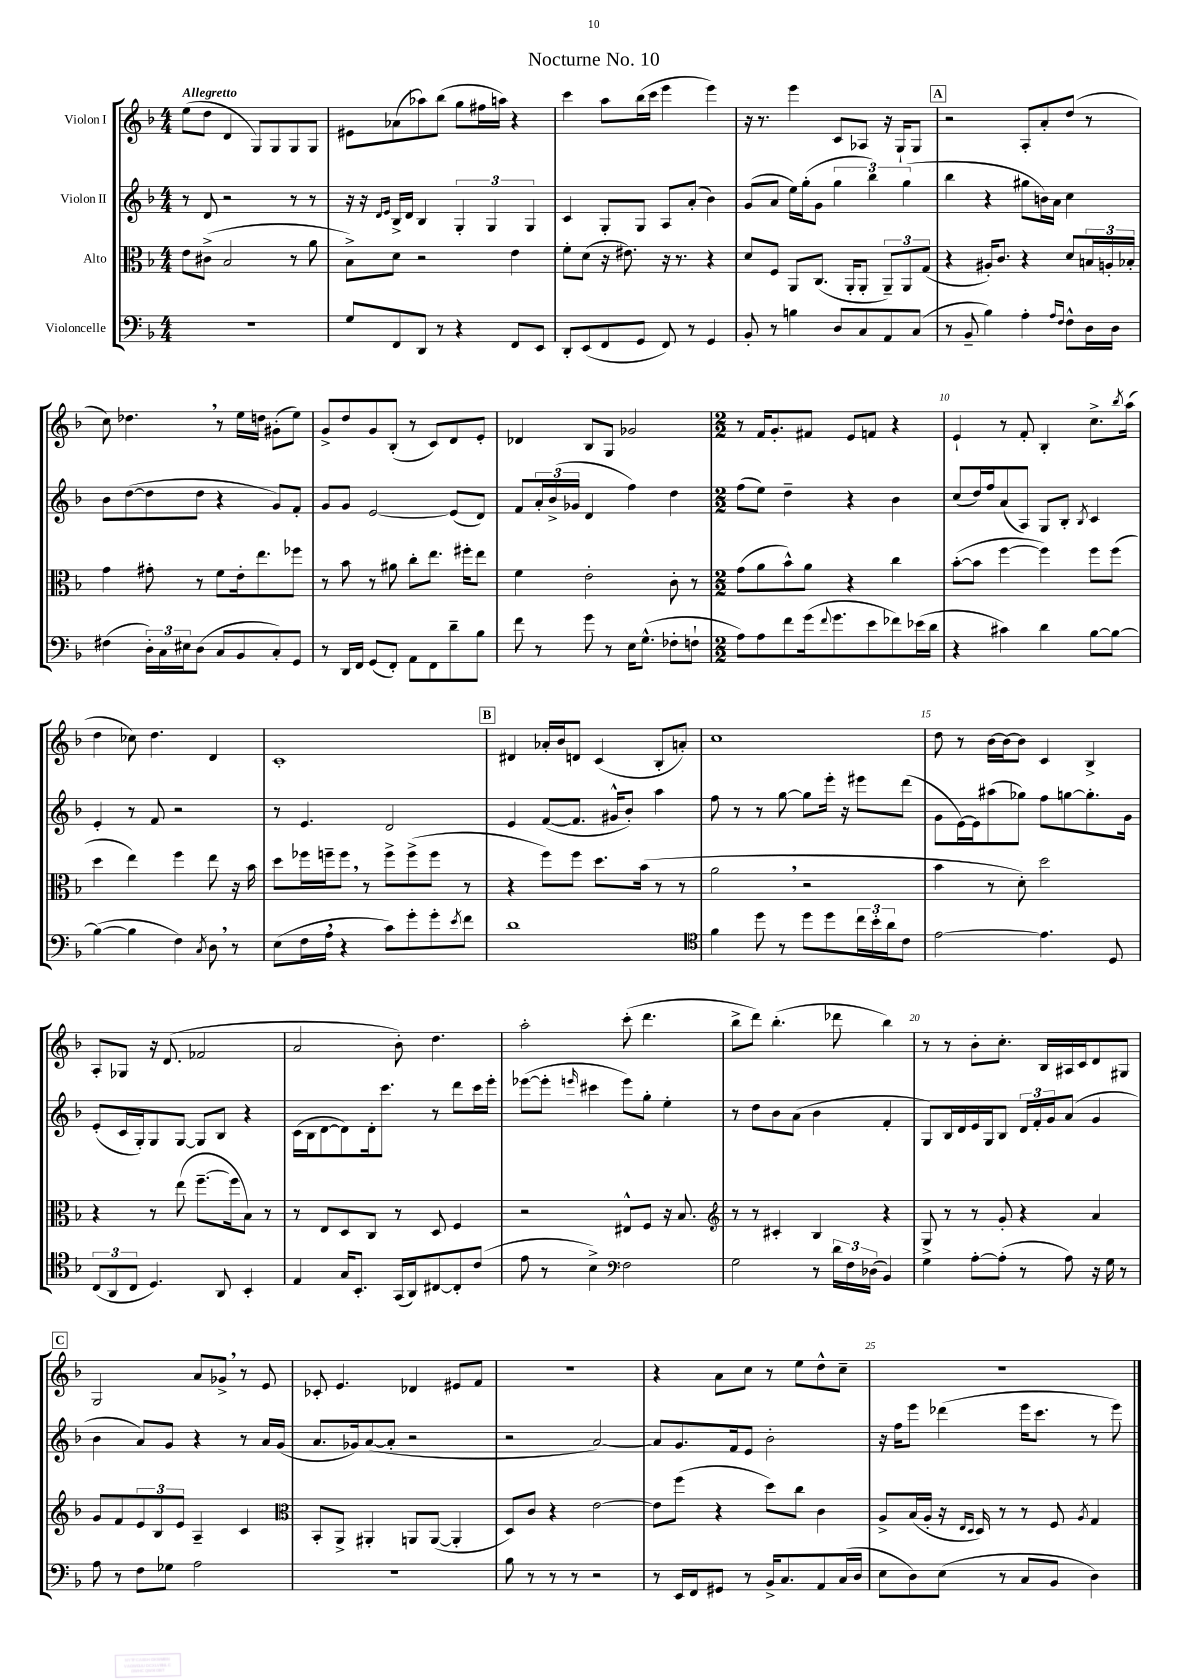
\header { title = "Nocturne No. 10" }
<<
\new StaffGroup <<
\new Staff = "s0" \with { instrumentName = "Violon I" } {
    \clef treble \key f \major \numericTimeSignature \time 4/4 \tempo "Allegretto"
    e''8( d''8 d'4 g8) g8 g8 g8 |
    eis'8 aes'8( aes''8) bes''8( g''8 fis''16 a''16) r4 |
    c'''4 a''8 bes''16( c'''16 e'''4 e'''4) |
    r16 r8. e'''4 c'8 aes8 r16 g16-! g8 |
    \mark \markup { \box "A" } r2 a8-. a'8-. d''8( r8 |
    c''8) des''4. \breathe r8 e''16 d''16 gis'8-.( e''8) |
    g'8-> d''8 g'8 bes8-.( r8 c'8) d'8 e'8-. |
    des'4 bes8 g8 ges'2 |
    \numericTimeSignature \time 2/2 r8 f'16 g'8.-. fis'8 e'8 f'8 r4 |
    e'4-! r8 f'8-. bes4-. c''8.-> \acciaccatura { bes''8 } a''16( |
    d''4 ces''8) d''4. d'4 |
    c'1-. |
    \mark \markup { \box "B" } dis'4 aes'16-. bes'16 d'8 c'4( bes8-. a'8-.) |
    c''1 |
    d''8 r8 bes'16~ bes'16~ bes'8 c'4 bes4-> |
    a8-. ges8 r16 d'8.( fes'2 |
    a'2 bes'8-.) d''4. |
    a''2-. c'''8-.( d'''4. |
    bes''8-> d'''8) bes''4.-.( des'''8 bes''4) |
    r8 r8 bes'8-. c''8.-. bes16 ais16 c'16 d'8 gis8 |
    \mark \markup { \box "C" } g2 a'8 ges'8-> \breathe r8 e'8 |
    ces'8-. e'4. des'4 eis'8 f'8 |
    r1 |
    r4 a'8 c''8 r8 e''8 d''8-^ c''8-- |
    R1 \bar "|." |
}
\new Staff = "s1" \with { instrumentName = "Violon II" } {
    \clef treble \key f \major \numericTimeSignature \time 4/4
    r8 d'8 r2 r8 r8 |
    r16 r16 \grace { d'16 e'16 } bes16-> d'16 bes4 \tuplet 3/2 { g4-. g4 g4 } |
    c'4 g8-. g8 a8 a'8-.( bes'4) |
    g'8( a'8 e''16) g''16-.( g'8 \tuplet 3/2 { g''4 bes''4) g''4( } |
    \mark \markup { \box "A" } bes''4 r4 gis''8 b'16) a'16 c''4 |
    bes'8 d''8~( d''8 d''8 r4 g'8) f'8-. |
    g'8 g'8 e'2~ e'8( d'8) |
    f'8 \tuplet 3/2 { a'16-. bes'16->( ges'16 } d'4 f''4) d''4 |
    \numericTimeSignature \time 2/2 f''8( e''8) d''4-- r4 bes'4 |
    c''8( d''16) f''16 a'8( a8) g8 bes8-. \acciaccatura { bes8 } c'4 |
    e'4-. r8 f'8 r2 |
    r8 e'4. d'2 |
    \mark \markup { \box "B" } e'4 f'8~( f'8. gis'16-^ bes'8-.) a''4 |
    f''8 r8 r8 g''8~ g''8 e'''16-. r16 eis'''8 d'''8( |
    g'8 e'16~) e'16 ais''8( ges''8) f''8 g''8~ g''8.-. g'16 |
    e'8-.( c'16 g16-.) g8 g8~ g8 bes8 r4 |
    c'16( bes16 d'8~ d'8) d'16-. c'''8. r8 d'''8 c'''16 e'''16-. |
    ees'''8~( ees'''8-. \grace { e'''16 } cis'''4 e'''8) g''8-. e''4-. |
    r8 d''8 bes'8 a'8( bes'4 f'4-. |
    g8) bes16 d'16 e'16 g16 bes8 \tuplet 3/2 { d'16 f'16-. g'16 } a'8( g'4 |
    \mark \markup { \box "C" } bes'4 a'8) g'8 r4 r8 a'16 g'16( |
    a'8. ges'16) a'8~( a'8-. r2 |
    r2 a'2~) |
    a'8 g'8. f'16 e'8 bes'2-. |
    r16 f''16 e'''8 des'''4( e'''16 c'''8. r8 e'''8) \bar "|." |
}
\new Staff = "s2" \with { instrumentName = "Alto" } {
    \clef alto \key f \major \numericTimeSignature \time 4/4
    e'8 cis'8->( bes2 r8 a'8 |
    bes8->) d'8 r2 e'4 |
    f'8-. d'8( r16 eis'8.) r16 r8. r4 |
    d'8 f8 a,8 c8.( a,16-. a,8-. \tuplet 3/2 { a,8--) a,8 g8( } |
    \mark \markup { \box "A" } r4 ais16-.) c'8. r4 d'8 \tuplet 3/2 { b16 a16-. bes16-. } |
    g'4 gis'8-. r8 f'8 e'16-. e''8. fes''8 |
    r8 bes'8 r8 ais'8 c''8-. e''8. fis''16-. e''8 |
    f'4 e'2-. c'8-. r8 |
    \numericTimeSignature \time 2/2 g'8( a'8 bes'8-^) a'8 r4 c''4 |
    bes'8~-.( bes'8 f''4~ f''4) f''8 f''8( |
    d''4 e''4) f''4 e''8 r16 bes'16 |
    d''8 fes''16 f''16-- f''8 \breathe r8 f''8-> f''8->( f''8 r8 |
    \mark \markup { \box "B" } r4 f''8) f''8 d''8. bes'16( r8 r8 |
    a'2 \breathe r2 |
    bes'4 r8 d'8-.) d''2 |
    r4 r8 e''8( f''8.~-- f''16 bes8) r8 |
    r8 e8 d8 c8 r8 d8 f4 |
    r2 eis8-^ f8 r16 bes8. |
    \clef treble r8 r8 cis'4-. bes4 r4 |
    g8-> r8 r8 g'8-. r4 a'4 |
    \mark \markup { \box "C" } g'8 f'8 \tuplet 3/2 { e'8 bes8 e'8 } a4-- c'4 |
    \clef alto bes,8-. a,8-> ais,4-. a,8 a,8~( a,4-. |
    d8) c'8 r4 e'2~ |
    e'8 f''8( r4 d''8) c''8 c'4 |
    a8-> bes16( a16-. r16 \grace { e16 d16 } d16) r8 r8 f8 \acciaccatura { a8 } g4 \bar "|." |
}
\new Staff = "s3" \with { instrumentName = "Violoncelle" } {
    \clef bass \key f \major \numericTimeSignature \time 4/4
    R1 |
    g8 f,8 d,8 r8 r4 f,8 e,8 |
    d,8-. e,8( f,8 g,8 f,8) r8 g,4 |
    bes,8-. r8 b4 d8 c8 a,8 c8( |
    \mark \markup { \box "A" } r8 bes,8-- bes4) a4-. \grace { a16 f16 } f8-^ d16 d16 |
    fis4( \tuplet 3/2 { d16-.) c16 eis16 } d8( c8 bes,8 c8-.) g,8 |
    r8 d,16 f,16 g,8( f,8-.) a,8 f,8 d'8-- bes8 |
    f'8 r8 g'8 r8 e16 g8.-^( fes8-. f8-! |
    \numericTimeSignature \time 2/2 a8) a8 f'8 g'16( \appoggiatura { f'8 } g'8. e'8 fes'8) ees'16( d'16 |
    r4 cis'4) d'4 bes8~ bes8~ |
    bes4~( bes4 f4) \acciaccatura { c8 } d8 \breathe r8 |
    e8( f16 a16 \breathe r4 c'8) g'8-. g'8-. \acciaccatura { e'8 } f'8 |
    \mark \markup { \box "B" } d'1 |
    \clef tenor f'4 d''8 r8 d''8 d''8 \tuplet 3/2 { c''16 bes'16-. a'16 } c'8 |
    e'2~ e'4. d8 |
    \tuplet 3/2 { c8( a,8 c8 } d4.) a,8 bes,4-. |
    e4 g16 bes,8.-. g,16( a,16) cis8~ cis8-. c'8( |
    e'8 r8 bes4->) \clef bass f2 |
    g2 r8 \tuplet 3/2 { d'16 f16 des16( } bes,4) |
    g4 a8~-. a8-.( r8 a8) r16 g16 r8 |
    \mark \markup { \box "C" } a8 r8 f8 ges8 a2 |
    r1 |
    bes8 r8 r8 r8 r2 |
    r8 e,16 f,16 gis,8 r8 bes,16-> c8. a,8 c16( d16 |
    e8 d8) e8( r8 c8 bes,8 d4) \bar "|." |
}
>>
>>
\layout { \context { \Score \override BarNumber.break-visibility = ##(#f #t #t) barNumberVisibility = #(every-nth-bar-number-visible 5) } }
